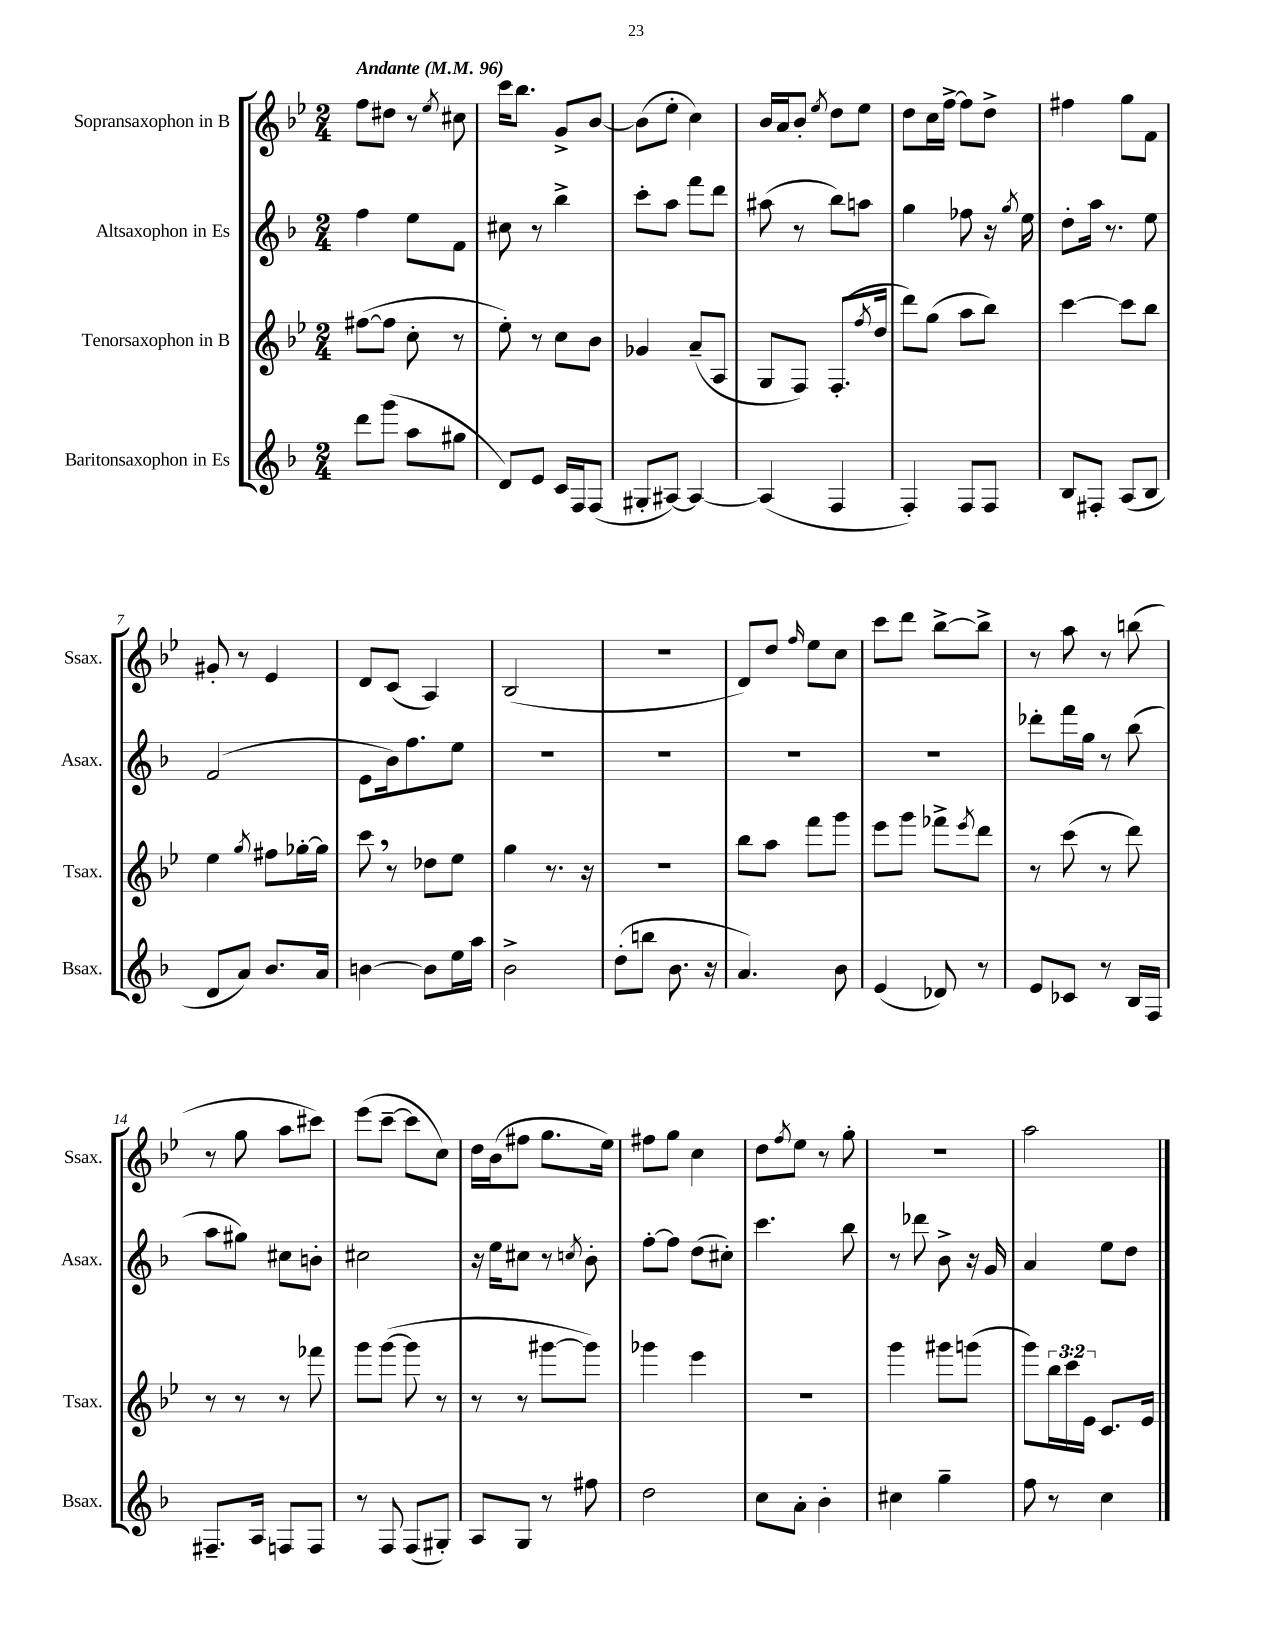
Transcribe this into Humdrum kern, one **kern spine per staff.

**kern	**kern	**kern	**kern
*staff4	*staff3	*staff2	*staff1
*clefG2	*clefG2	*clefG2	*clefG2
*k[b-]	*k[b-e-]	*k[b-]	*k[b-e-]
*M2/4	*M2/4	*M2/4	*M2/4
*MM96	*MM96	*MM96	*MM96
8ddd	([8ff#	4ff	8ff
(8ggg	8ff#]	.	8dd#
8aa	8cc'	8ee	8r
.	.	.	8qee-
8gg#	8r	8f	8cc#
=	=	=	=
8d)	8ee-')	8cc#	16ccc
.	.	.	8.bb-
8e	8r	8r	.
16c	8cc	4bb-^	8g^
16F	.	.	.
(8F	8b-	.	[8b-
=	=	=	=
8G#'	4g-	8ccc'	(8b-]
[8A#)	.	8aa	8ee-'
4A#_	(8a~	8fff	4cc)
.	8A	8ddd	.
=	=	=	=
(4A#]	8G	(8aa#	16b-
.	.	.	16a
.	8F)	8r	8b-'
.	.	.	8qee-
4F	(8.F'	8bb-)	8dd
.	.	8aa	8ee-
.	8qff	.	.
.	16dd	.	.
=	=	=	=
4F')	8ddd)	4gg	8dd
.	(8gg	.	16cc
.	.	.	[16ff^
8F	8aa	8ff-	8ff]
8F	8bb-)	16r	8dd^
.	.	8qgg	.
.	.	16ee	.
=	=	=	=
8B-	[4ccc	8dd'	4ff#
8F#'	.	16aa	.
.	.	8.r	.
(8A	8ccc]	.	8gg
8B-	8bb-	8ee	8f
=	=	=	=
8d	4ee-	(2f	8g#'
8a)	.	.	8r
.	8qgg	.	.
8.b-	8ff#	.	4e-
.	[16gg-'	.	.
16a	16gg-]	.	.
=	=	=	=
[4b	8ccc	8e	8d
.	8r	16b-)	(8c
.	.	8.ff	.
8b]	8dd-	.	4A)
16ee	8ee-	8ee	.
16aa	.	.	.
=	=	=	=
2b-^	4gg	2r	(2B-
.	8.r	.	.
.	16r	.	.
=	=	=	=
(8dd'	2r	2r	2r
8bb	.	.	.
8.b-	.	.	.
16r	.	.	.
=	=	=	=
4.a)	8bb-	2r	8d)
.	8aa	.	8dd
.	.	.	16qqff
.	8fff	.	8ee-
8b-	8ggg	.	8cc
=	=	=	=
(4e	8eee-	2r	8ccc
.	8ggg	.	8ddd
8d-)	8fff-^	.	[8bb-^
.	8qeee-	.	.
8r	8ddd	.	8bb-^]
=	=	=	=
8e	8r	8ddd-'	8r
8c-	(8ccc	16fff	8aa
.	.	16gg	.
8r	8r	8r	8r
16B-	8ddd)	(8bb-	(8bb
16F	.	.	.
=	=	=	=
8.F#~	8r	8aa	8r
.	8r	8gg#)	8gg
16A	.	.	.
8F	8r	8cc#	8aa
8F	8fff-	8b'	8ccc#)
=	=	=	=
8r	8ggg	2cc#	(8eee-
8F	([8ggg	.	[8ccc~
(8F	8ggg]	.	8ccc]
8G#')	8r	.	8cc)
=	=	=	=
8A	8r	16r	16dd
.	.	16ee	(16b-
8G	8r	8cc#	8ff#
8r	[8ggg#	8r	8.gg
.	.	8qcc	.
8ff#	8ggg#])	8b-'	.
.	.	.	16ee-)
=	=	=	=
2dd	4ggg-	[8ff'	8ff#
.	.	8ff]	8gg
.	4eee-	(8dd	4cc
.	.	8cc#')	.
=	=	=	=
8cc	2r	4.ccc	8dd
.	.	.	8qff
8a'	.	.	8ee-
4b-'	.	.	8r
.	.	8bb-	8gg'
=	=	=	=
4cc#	4ggg	8r	2r
.	.	8ddd-	.
4gg~	8ggg#	8b-^	.
.	(8ggg	16r	.
.	.	16g	.
=	=	=	=
8ff	8ggg)	4a	2aa
8r	24bb-	.	.
.	24ccc	.	.
.	24e-	.	.
4cc	8.c	8ee	.
.	.	8dd	.
.	16e-	.	.
==	==	==	==
*-	*-	*-	*-
